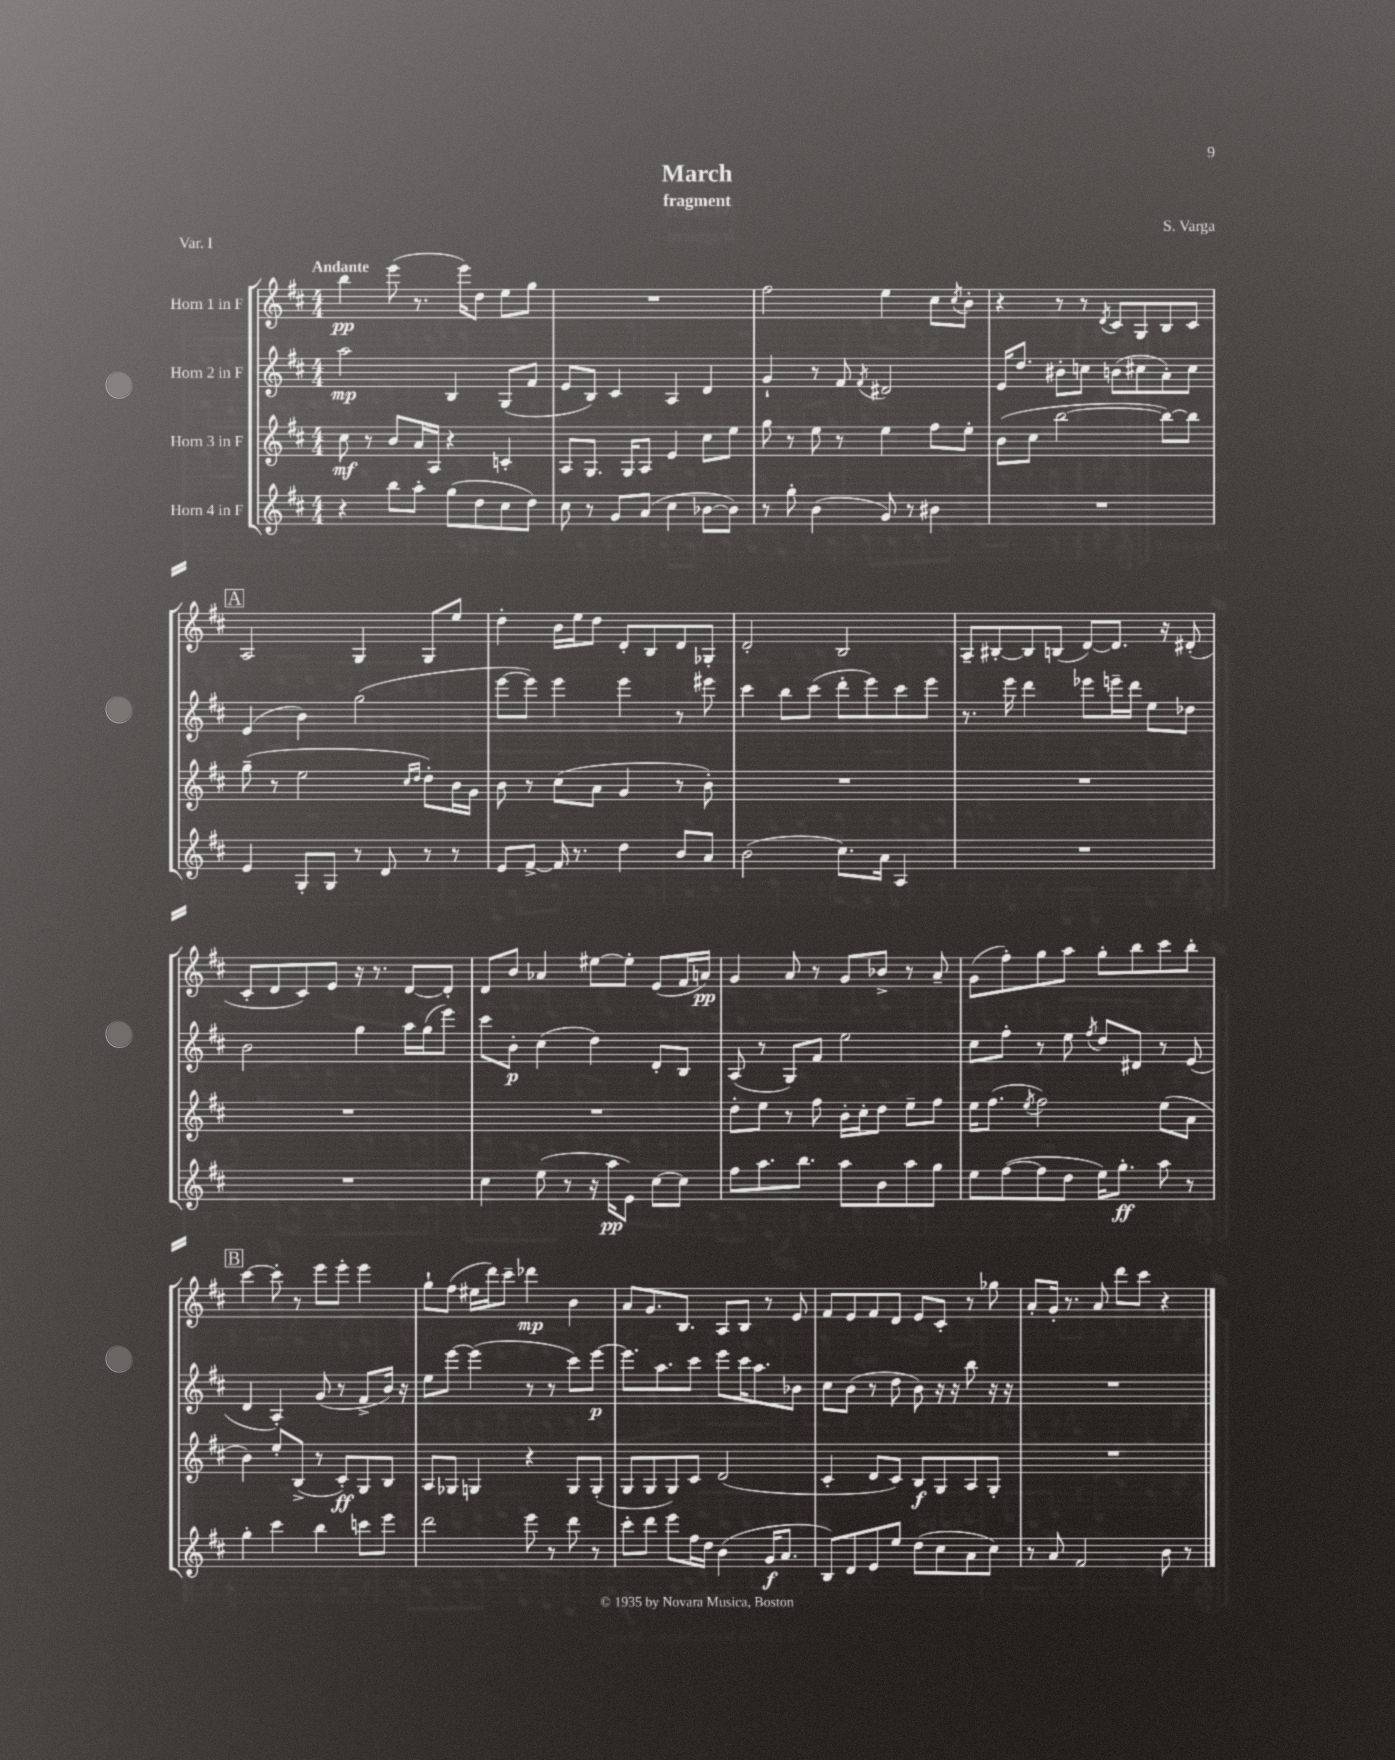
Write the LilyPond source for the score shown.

\header { title = "March" composer = "S. Varga" subtitle = "fragment" piece = "Var. I" }
<<
\new StaffGroup <<
\new Staff = "s0" \with { instrumentName = "Horn 1 in F" } {
    \clef treble \key d \major \numericTimeSignature \time 4/4 \tempo "Andante"
    b''4\pp e'''8( r8. e'''16) d''8 e''8 g''8 |
    R1 |
    fis''2 e''4 cis''8 \acciaccatura { cis''8 } b'8-. |
    r4 r8 r8 \acciaccatura { d'8 } cis'8 g8 b8 cis'8 |
    \mark \markup { \box "A" } a2 g4 g8 e''8 |
    d''4-. b'16 e''16 d''8 d'8-. b8 d'8 ges8-. |
    d'2-. b2 |
    a8-- bis8~-. bis8 b8( d'8~) d'8. r16 dis'8-.( |
    cis'8-. d'8 cis'8) e'8 r16 r8. d'8~ d'8-. |
    d'8 b'8 aes'4 eis''8~ eis''8-. e'8( fis'16 a'16\pp) |
    g'4 a'8 r8 g'8 bes'8-> r8 a'8-- |
    g'8( fis''8-.) g''8 a''8 g''8-. b''8 cis'''8 b''8-. |
    \mark \markup { \box "B" } cis'''4~ cis'''8-. r8 e'''8 e'''8-. e'''4 |
    g''8-! fis''8( eis''16 d'''16) cis'''8-- des'''4\mp b'4 |
    a'8 g'8. b8. a8 b8 r8 e'8 |
    fis'8 e'8 fis'8 d'8 e'8 cis'8-. r8 ges''8 |
    a'8-. g'16-. r8. a'8 d'''8 cis'''8 r4 \bar "|." |
}
\new Staff = "s1" \with { instrumentName = "Horn 2 in F" } {
    \clef treble \key d \major \numericTimeSignature \time 4/4
    a''2\mp b4 g8( fis'8 |
    e'8 b8) cis'4 a4 d'4 |
    g'4-! r8 fis'8 \acciaccatura { fis'8 } dis'2 |
    e'16 d''8. bis'8-. c''8 b'8( cis''8 a'8-.) cis''8 |
    \mark \markup { \box "A" } e'4( b'4) g''2( |
    e'''8~ e'''8) e'''4 e'''4 r8 eis'''8 |
    cis'''4 b''8 cis'''8( d'''8-. e'''8) cis'''8 e'''8 |
    r8. e'''16 d'''4 ees'''8 e'''16-- d'''16 e''8 des''8 |
    b'2 g''4 a''16 g''16( e'''8) |
    cis'''8 b'8-.\p cis''4( d''4) d'8-. b8 |
    a8( r8 g8) fis'8 e''2 |
    cis''8 fis''8-. r8 e''8 \acciaccatura { fis''8 } d''8 dis'8 r8 e'8( |
    \mark \markup { \box "B" } d'4 a4-.) g'8( r8 fis'8-> b'16) r16 |
    e''8 e'''8~ e'''4( r8 r8 cis'''8) e'''8~\p |
    e'''8. a''8. cis'''8 e'''8 cis'''16 a''8. bes'8 |
    cis''8 b'8( r8 d''8 b'8) r16 r16 b''8 r16 r16 |
    R1 \bar "|." |
}
\new Staff = "s2" \with { instrumentName = "Horn 3 in F" } {
    \clef treble \key d \major \numericTimeSignature \time 4/4
    cis''8\mf r8 b'8 a'16 a16 r4 c'4-. |
    a8 g8. g16 a8 e'4 cis''8 e''8 |
    g''8 r8 e''8 r8 e''4 fis''8 e''8-. |
    b'8( cis''8 b''2~ b''8~) b''8 |
    \mark \markup { \box "A" } g''8--( r8 e''2 \grace { cis''16 d''16 } d''8-.) b'16 g'16 |
    b'8 r8 cis''8( a'8 g'4 r8 b'8-.) |
    R1 |
    R1 |
    R1 |
    R1 |
    d''8-. e''8 r8 fis''8 b'16-. cis''16-. d''8 e''8-- fis''8 |
    e''16 fis''8.( \acciaccatura { e''8 } fis''2) e''8( a'8 |
    \mark \markup { \box "B" } b'4) e''8-. b8->( r8 cis'8-.\ff) g8 b8 |
    a8 ges8 g4 r4 g8 g8-.( |
    g8 g8 g8) cis'8 d'2( |
    cis'4-. d'8 cis'8) b8\f g8 a8 g8-. |
    R1 \bar "|." |
}
\new Staff = "s3" \with { instrumentName = "Horn 4 in F" } {
    \clef treble \key d \major \numericTimeSignature \time 4/4
    r4 b''8 a''8-. g''8( d''8 cis''8 d''8) |
    cis''8 r8 g'8 a'8( cis''4 bes'8~ bes'8) |
    r8 g''8-. b'4( g'8) r8 bis'4 |
    R1 |
    \mark \markup { \box "A" } e'4 g8-. g8 r8 d'8 r8 r8 |
    e'8 fis'8~-> fis'16 r8. d''4 b'8 a'8 |
    b'2( cis''8.) a'16 a4 |
    R1 |
    R1 |
    cis''4 e''8( r8 r16 a''16\pp e'8) cis''8~ cis''8 |
    fis''8 a''8. b''8. a''8 b'8 a''8 g''8 |
    e''8 fis''8~( fis''8 d''8 e''16) g''8.-.\ff a''8 r8 |
    \mark \markup { \box "B" } g''4-. cis'''4 b''4 c'''8 e'''8 |
    d'''2 e'''8 r8 d'''8 r8 |
    cis'''8-. d'''8 e'''8 fis''16 d''16 b'4( g'16\f a'8. |
    b8) d'8 e'8 e''8 d''8( cis''8 a'8 cis''8) |
    r8 a'8 fis'2 b'8 r8 \bar "|." |
}
>>
>>
\layout { \context { \Score \remove "Bar_number_engraver" } }
